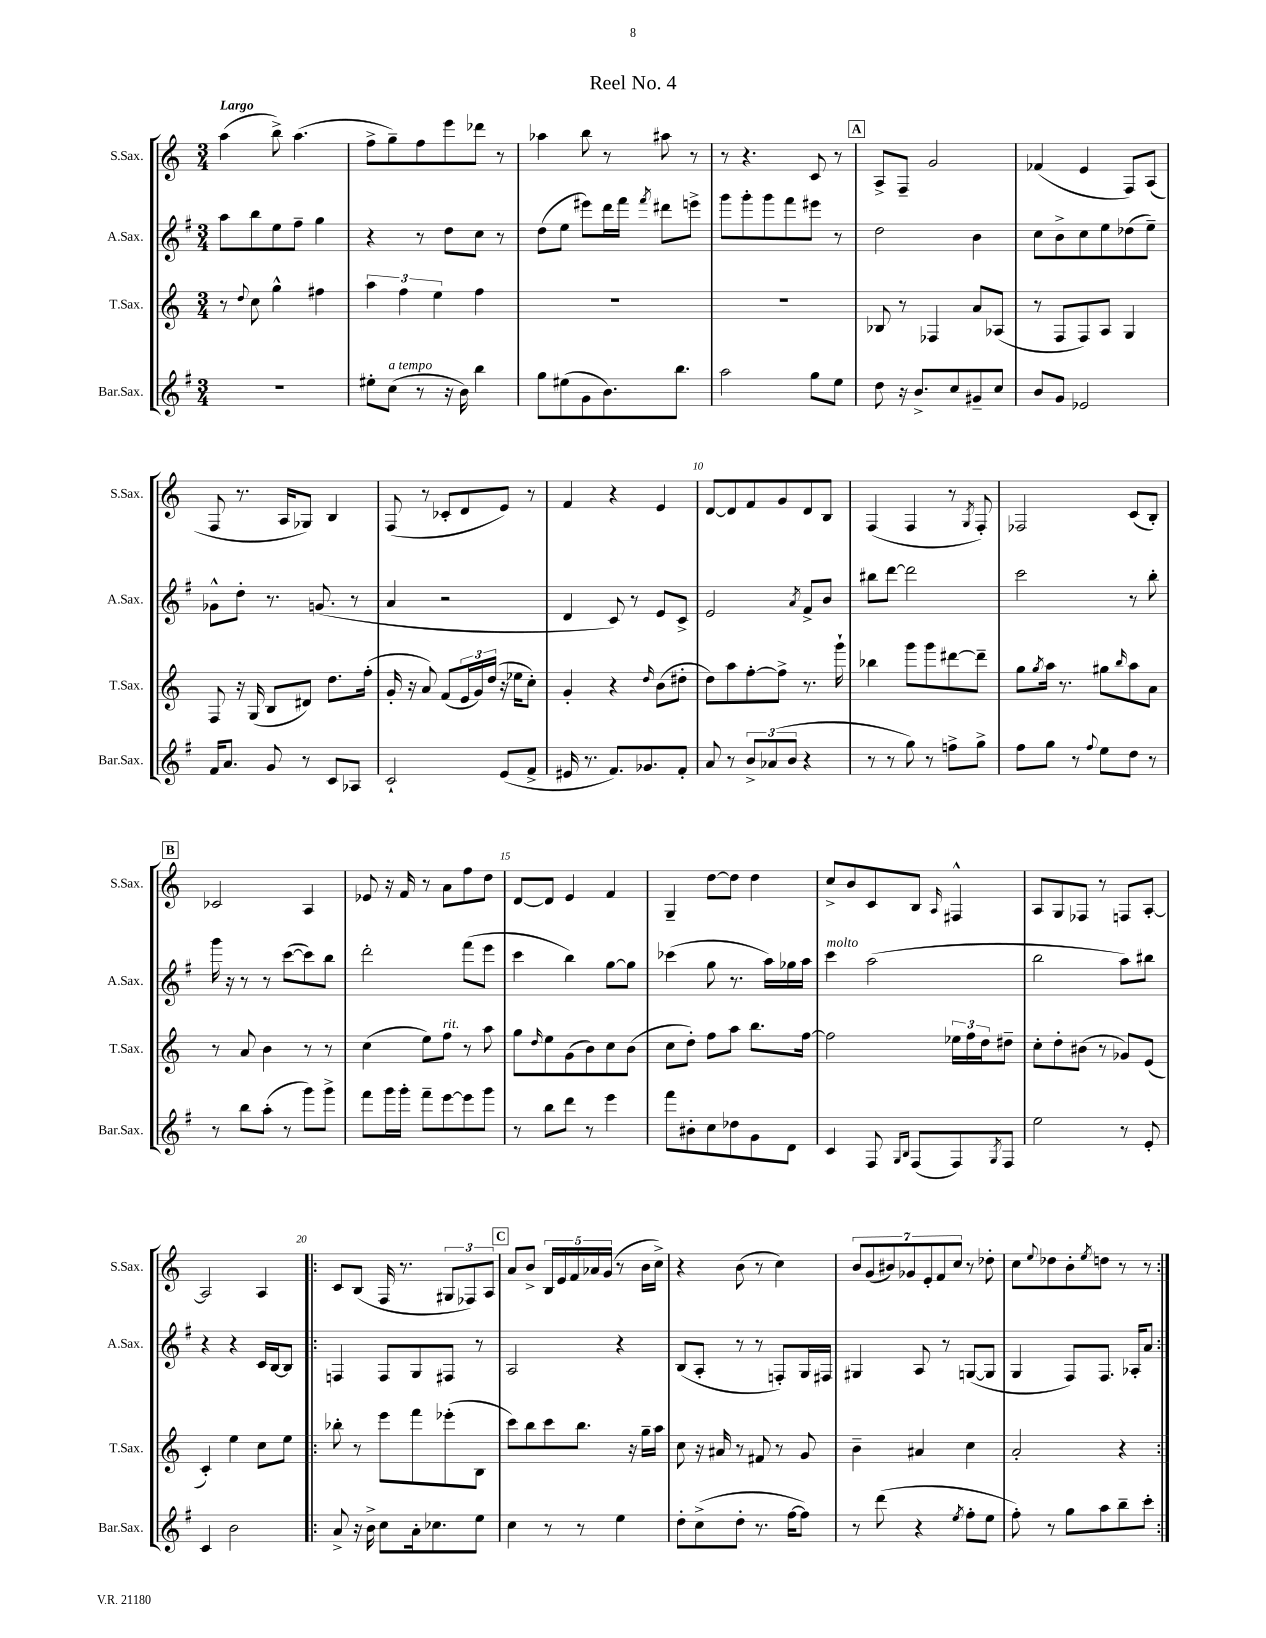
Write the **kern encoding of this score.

**kern	**kern	**kern	**kern
*staff4	*staff3	*staff2	*staff1
*clefG2	*clefG2	*clefG2	*clefG2
*k[f#]	*k[]	*k[f#]	*k[]
*M3/4	*M3/4	*M3/4	*M3/4
2.r	8r	8aa\L	(4aa\
.	8qqdd/	.	.
.	8cc\	8bb\	.
.	4gg^^\	8ee\	8bb^\)
.	.	8ff#~\J	(4.aa\
.	4ff#\	4gg\	.
=	=	=	=
8ee#'\L	6aa\	4r	8ff^\L
(8cc\J	.	.	8gg~\)
.	6ff\	.	.
8r	.	8r	8ff\
.	6ee\	.	.
16r	.	8dd\L	8eee\
16b\)	.	.	.
4bb\	4ff\	8cc\J	8ddd-\J
.	.	8r	8r
=	=	=	=
8gg\L	2.r	(8dd\L	4aa-\
(8ee#\	.	8ee\J	.
8g\	.	8eee#\L)	8bb\
8.b\)	.	16ddd\L	8r
.	.	16fff#\JJ	.
.	.	8qfff#/	.
.	.	8ddd#\L	8aa#\
8.bb\J	.	.	.
.	.	8eee^\J	8r
=	=	=	=
2aa\	2.r	8ggg\L	8r
.	.	8ggg'\	4.r
.	.	8ggg\	.
.	.	8fff#\	.
8gg\L	.	8eee#\J	8c/
8ee\J	.	8r	8r
=	=	=	=
8dd\	8B-/	2dd\	8A^/L
16r	8r	.	8F~/J
8.b^/L	.	.	.
.	4F-/	.	2g/
8cc/	.	.	.
8g#~/	8a/L	4b\	.
8cc/J	(8A-/J	.	.
=	=	=	=
8b/L	8r	8cc\L	(4f-/
8g/J	8F/L	8b^\	.
2e-/	8F/)	8cc\	4e/
.	8A/J	8ee\	.
.	4G/	(8dd-\	8F/L)
.	.	8ee~\J)	(8A/J
=	=	=	=
16f#/LK	8F/	8g-^^\L	8F/
8.a/J	.	.	.
.	16r	8dd'\J	8.r
.	(16G/	.	.
8g/	8B/L	8.r	.
.	.	.	16A/LK
8r	8d#/J)	.	8G-/J)
.	.	(8.g/	.
8c/L	8.dd\L	.	4B/
8A-/J	.	8r	.
.	(16ff'\Jk	.	.
=	=	=	=
2c`/	16g'/	4a/	(8F/
.	16r	.	.
.	8a/)	.	8r
.	(8f/L	2r	8c-'/L
.	24e/L	.	8d/
.	24g/)	.	.
.	(24dd/JJ	.	.
(8e/L	16r	.	8e/J)
.	16ee-\LK	.	.
8f#^/J	8cc'\J)	.	8r
=	=	=	=
16e#/	4g'/	4d/	4f/
8.r	.	.	.
8.f#/L)	4r	8c/)	4r
.	.	8r	.
8.g-/	.	.	.
.	16qqdd/	.	.
.	(8b\L	8e/L	4e/
8f#'/J	8dd#'\J	8c^/J	.
=	=	=	=
8a/	8dd\L)	2e/	[8d/L
8r	8aa\	.	8d/]
12b^/L	[8ff'\	.	8f/
(12a-/	.	.	.
.	8ff^\]J	.	8g/
12b/J	.	.	.
.	.	8qa/	.
4r	8.r	8f#^/L	8d/
.	.	8b/J	8B/J
.	16ggg`\	.	.
=	=	=	=
8r	4bb-\	8bb#\L	(4F/
8r	.	[8ddd\J	.
8gg\)	8ggg\L	2ddd\]	4F/
8r	8ggg\	.	.
8ff^\L	[8ddd#\	.	8r
.	.	.	8qG/
8gg^\J	8ddd#~\]J	.	8F'/)
=	=	=	=
8ff#\L	8gg\L	2ccc\	2F-/
.	8qgg/	.	.
8gg\J	16aa\Jk	.	.
.	8.r	.	.
8r	.	.	.
8qqff#/	.	.	.
8ee\L	8gg#\L	.	.
.	16qqbb/	.	.
8dd\J	8aa\	8r	(8c/L
8r	8a\J	8bb'\	8B'/J)
=	=	=	=
8r	8r	16ggg\	2c-/
.	.	16r	.
8bb\L	8a/	8r	.
(8aa'\J	4b\	8r	.
8r	.	([8ccc\L	.
8ggg\L)	8r	8ccc\])	4A/
8ggg^\J	8r	8bb\J	.
=	=	=	=
8fff#\L	(4cc\	2ddd'\	8e-/
16ggg\L	.	.	16r
16ggg'\JJ	.	.	16f/
8fff#~\L	8ee\L)	.	8r
[8eee\	8ff\J	.	8a\L
8eee\]	8r	(8fff#\L	8ff\
8ggg\J	8aa\	8eee\J	8dd\J
=	=	=	=
8r	8gg\L	4ccc\	[8d/L
.	16qqdd/	.	.
8bb\L	8ee\	.	8d/]J
8ddd\J	(8g\	4bb\)	4e/
8r	8b\)	.	.
4eee\	8cc\	[8gg\L	4f/
.	(8b\J	8gg\]J	.
=	=	=	=
8fff#\L	8cc\L	(4ccc-\	4G~/
8b#'\	8dd'\J)	.	.
8cc\	8ff\L	8gg\	[8dd\L
8dd-\	8aa\J	8.r	8dd\]J
8g\	8.bb\L	.	4dd\
.	.	16aa\LL)	.
8d\J	.	16gg-\	.
.	[16ff\Jk	16aa\JJ	.
=	=	=	=
4c/	2ff\]	4ccc\	8cc^/L
.	.	.	8b/
8F#/	.	(2aa\	8c/
16qqG/LL	.	.	.
16qqB/JJ	.	.	.
(8F#/L	.	.	8B/J
.	.	.	16qqA/
8F#/)	24ee-\LL	.	4F#^^/
.	24ff\	.	.
.	24dd\J	.	.
8qG/	.	.	.
8F#/J	8dd#~\J	.	.
=	=	=	=
2ee\	8cc'\L	2bb\	8A/L
.	8dd'\	.	8G/
.	(8b#\J	.	8F-/J
.	8r	.	8r
8r	8g-/L)	8aa\L)	8F/L
8e'/	(8e/J	8bb#\J	[8A'/J
=	=	=	=
4c/	4c'/)	4r	2A/]
2b\	4ee\	4r	.
.	8cc\L	16c/LL	4A/
.	.	[16B/J	.
.	8ee\J	8B/]J	.
=!|:	=!|:	=!|:	=!|:
8a^/	8bb-'\	4F/	8c/L
16r	8r	.	(8B/J
16b^\	.	.	.
8cc\L	8eee\L	8F/L	16F/
.	.	.	8.r
16a'\k	8fff\	8G/	.
8.cc-\	.	.	.
.	(8eee-'\	8F#/J	12G#/L
.	.	.	12F-/)
8ee\J	8B\J	8r	.
.	.	.	12A/J
=	=	=	=
4cc\	8ccc\L)	2A/	8a/L
.	8bb\	.	8b^/J
8r	8ccc\	.	20B/LL
.	.	.	20e/
.	.	.	20f/
8r	8.bb\J	.	.
.	.	.	20a-/
.	.	.	(20g/JJ
4ee\	.	4r	8r
.	16r	.	.
.	16gg~\LL	.	16b\LL
.	16aa\JJ	.	16cc^\JJ)
=	=	=	=
8dd'\L	8cc\	(8B/L	4r
(8cc^\	16r	8A'/J	.
.	16a#/	.	.
8dd'\J	8r	8r	(8b\
8.r	8f#/	8r	8r
.	8r	8F'/L)	4cc\)
[16ff#\LK	.	.	.
8ff#\]J)	8g/	16G/L	.
.	.	16F#/JJ	.
=	=	=	=
8r	4b~\	4G#/	14b/L
.	.	.	(14g/
(8ddd\	.	.	.
.	.	.	14b#/)
.	.	.	14g-/
4r	4a#/	8A/	.
.	.	.	14e'/
.	.	.	14f/
.	.	8r	.
.	.	.	14cc/J
8qee/	.	.	.
8ff#'\L	4cc\	([8G/L	8r
8ee\J	.	8G/]J	8dd-'\
=	=	=	=
8ff#'\)	2a'/	4G/	8cc\L
.	.	.	8qqee/
8r	.	.	8dd-\
8gg\L	.	8F#/L)	8b'\
.	.	.	8qee/
8aa\	.	8.F#/J	8dd\J
8bb~\	4r	.	8r
.	.	16A-'/LK	.
8ccc'\J	.	8a/J	8r
==:|!	==:|!	==:|!	==:|!
*-	*-	*-	*-
